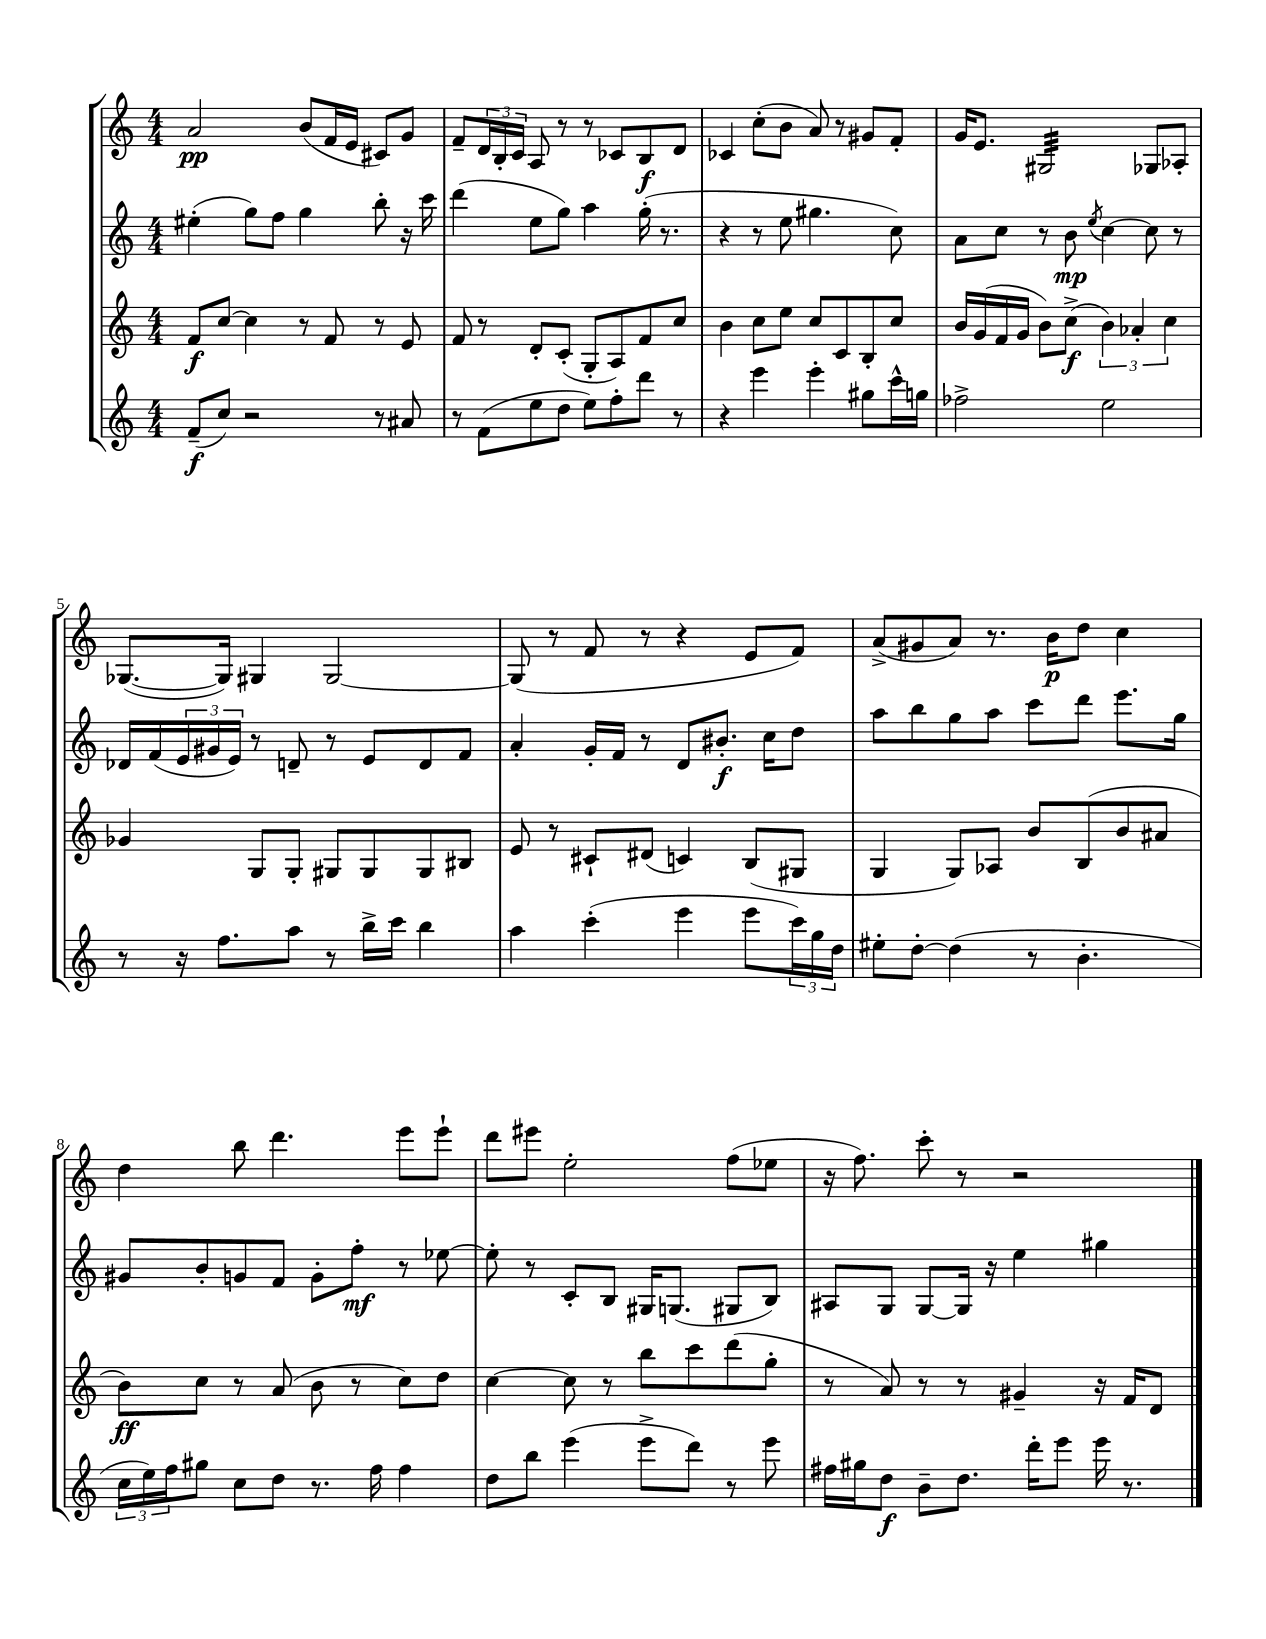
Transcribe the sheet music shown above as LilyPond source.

<<
\new StaffGroup <<
\new Staff = "s0" {
    \clef treble \key c \major \numericTimeSignature \time 4/4
    a'2\pp b'8( f'16 e'16 cis'8) g'8 |
    f'8-- \tuplet 3/2 { d'16 b16-. c'16 } a8 r8 r8 ces'8 b8\f d'8 |
    ces'4 c''8-.( b'8 a'8) r8 gis'8 f'8-. |
    g'16 e'8. gis2:32 ges8 aes8-. |
    ges8.~( ges16) gis4 gis2~ |
    gis8( r8 f'8 r8 r4 e'8 f'8) |
    a'8->( gis'8 a'8) r8. b'16\p d''8 c''4 |
    d''4 b''8 d'''4. e'''8 e'''8-! |
    d'''8 eis'''8 e''2-. f''8( ees''8 |
    r16 f''8.) c'''8-. r8 r2 \bar "|." |
}
\new Staff = "s1" {
    \clef treble \key c \major \numericTimeSignature \time 4/4
    eis''4-.( g''8) f''8 g''4 b''8-. r16 c'''16 |
    d'''4( e''8 g''8) a''4 g''16-.( r8. |
    r4 r8 e''8 gis''4. c''8) |
    a'8 c''8 r8 b'8\mp \acciaccatura { e''8 } c''4~ c''8 r8 |
    des'16 f'16( \tuplet 3/2 { e'16 gis'16 e'16) } r8 d'8-- r8 e'8 d'8 f'8 |
    a'4-. g'16-. f'16 r8 d'8 bis'8.-.\f c''16 d''8 |
    a''8 b''8 g''8 a''8 c'''8 d'''8 e'''8. g''16 |
    gis'8 b'8-. g'8 f'8 g'8-. f''8-.\mf r8 ees''8~ |
    ees''8-. r8 c'8-. b8 gis16 g8.( gis8 b8) |
    ais8 g8 g8~ g16 r16 e''4 gis''4 \bar "|." |
}
\new Staff = "s2" {
    \clef treble \key c \major \numericTimeSignature \time 4/4
    f'8\f c''8~ c''4 r8 f'8 r8 e'8 |
    f'8 r8 d'8-. c'8-.( g8-. a8) f'8 c''8 |
    b'4 c''8 e''8 c''8 c'8 b8-. c''8 |
    b'16 g'16( f'16 g'16 b'8) c''8->\f( \tuplet 3/2 { b'4) aes'4-. c''4 } |
    ges'4 g8 g8-. gis8 gis8 gis8 bis8 |
    e'8 r8 cis'8-! dis'8( c'4) b8( gis8 |
    g4 g8) aes8 b'8 b8( b'8 ais'8 |
    b'8\ff) c''8 r8 a'8( b'8 r8 c''8) d''8 |
    c''4~ c''8 r8 b''8 c'''8 d'''8( g''8-. |
    r8 a'8) r8 r8 gis'4-- r16 f'16 d'8 \bar "|." |
}
\new Staff = "s3" {
    \clef treble \key c \major \numericTimeSignature \time 4/4
    f'8--\f( c''8) r2 r8 ais'8 |
    r8 f'8( e''8 d''8 e''8) f''8-. d'''8 r8 |
    r4 e'''4 e'''4-. gis''8 c'''16-^ g''16 |
    fes''2-> e''2 |
    r8 r16 f''8. a''8 r8 b''16-> c'''16 b''4 |
    a''4 c'''4-.( e'''4 e'''8 \tuplet 3/2 { c'''16) g''16 d''16 } |
    eis''8-. d''8~-. d''4( r8 b'4.-. |
    \tuplet 3/2 { c''16 e''16) f''16 } gis''8 c''8 d''8 r8. f''16 f''4 |
    d''8 b''8 e'''4( e'''8-> d'''8) r8 e'''8 |
    fis''16 gis''16 d''8\f b'8-- d''8. d'''16-. e'''8 e'''16 r8. \bar "|." |
}
>>
>>
